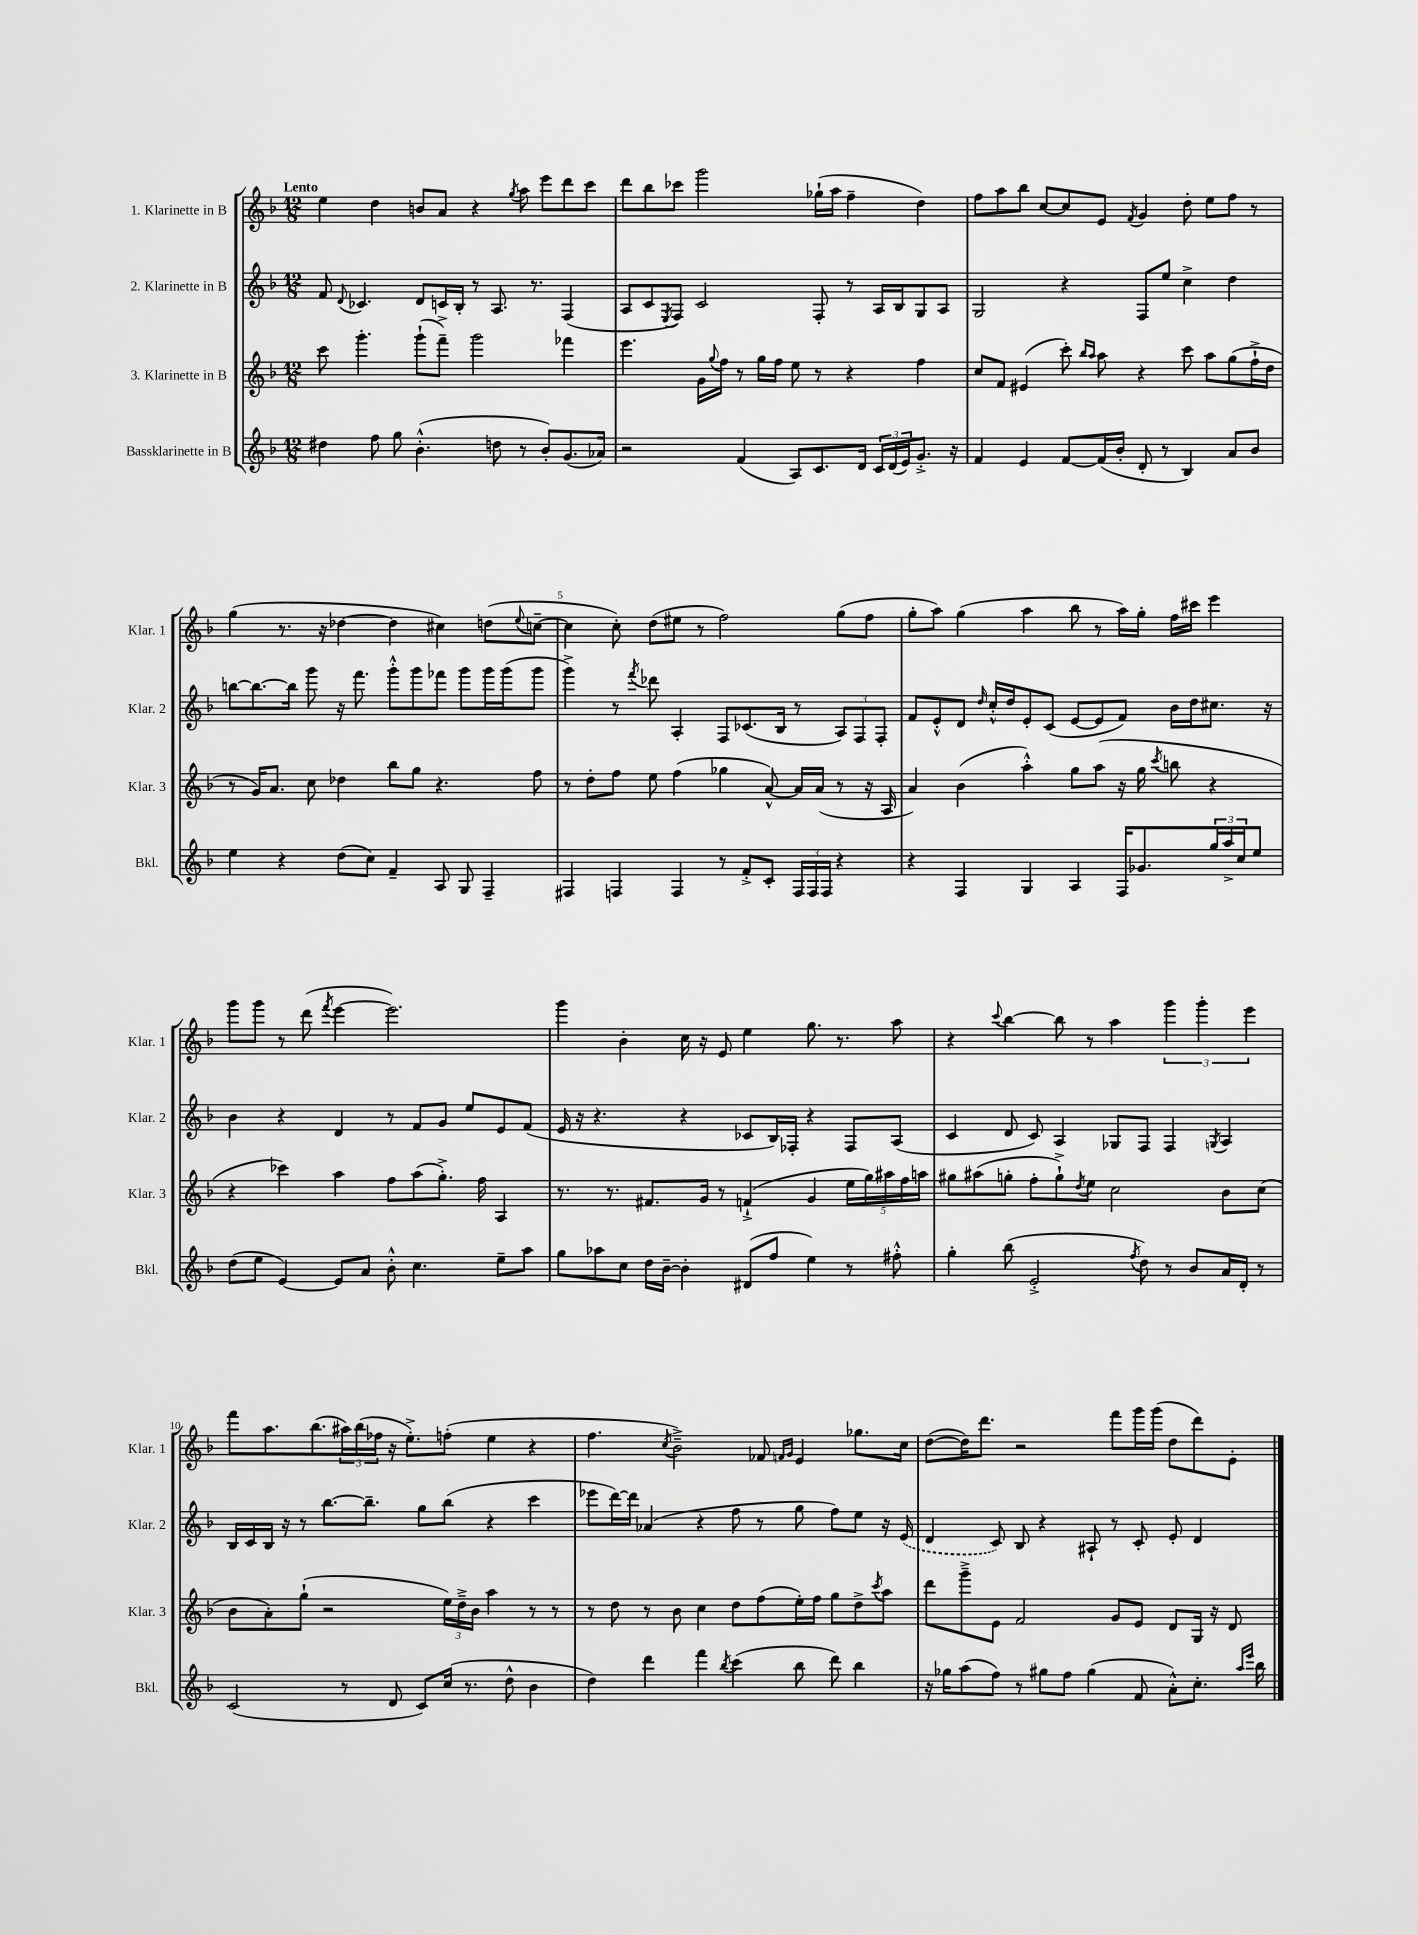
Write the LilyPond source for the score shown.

<<
\new StaffGroup <<
\new Staff = "s0" \with { instrumentName = "1. Klarinette in B" shortInstrumentName = "Klar. 1" } {
    \clef treble \key f \major \numericTimeSignature \time 12/8 \tempo "Lento"
    e''4 d''4 b'8 a'8 r4 \acciaccatura { g''8 } a''8 e'''8 d'''8 c'''8 |
    d'''8 bes''8 ces'''8 g'''2 ges''16-!( a''16 f''4-- d''4) |
    f''8 a''8 bes''8 c''8~ c''8 e'8 \acciaccatura { f'8 } g'4 d''8-. e''8 f''8 r8 |
    g''4( r8. r16 des''4~ des''4 cis''4) d''8( \appoggiatura { e''8 } c''8~-- |
    c''4 c''8-.) d''8( eis''8 r8 f''2) g''8( f''8 |
    g''8-. a''8) g''4( a''4 bes''8 r8 a''16) g''16-. f''16 cis'''16 e'''4 |
    g'''8 g'''8 r8 d'''8( \acciaccatura { f'''8 } e'''4~ e'''2.) |
    g'''4 bes'4-. c''16 r16 e'8 e''4 g''8. r8. a''8 |
    r4 \appoggiatura { c'''8 } bes''4~ bes''8 r8 a''4 \tuplet 3/2 { g'''4 g'''4-. e'''4 } |
    f'''8 a''8. bes''8.( \tuplet 3/2 { ais''16) bes''16( fes''16 } r16 e''8.-.->) f''8-.( e''4 r4 |
    f''4. \acciaccatura { c''8 } bes'2--->) fes'8 \grace { f'16 g'16 } e'4 ges''8. c''16 |
    d''8~( d''16) d'''8. r2 f'''8 g'''16 g'''16( d''8 d'''8) e'8-. \bar "|." |
}
\new Staff = "s1" \with { instrumentName = "2. Klarinette in B" shortInstrumentName = "Klar. 2" } {
    \clef treble \key f \major \numericTimeSignature \time 12/8
    f'8 \appoggiatura { d'8 } ces'4. d'8 c'16 bes16-. r8 a8. r8. f4( |
    a8 c'8 \acciaccatura { e8 } f8) c'2 f8-. r8 a16 bes16 g8 a8 |
    g2 r4 f8 e''8 c''4-> d''4 |
    b''8~ b''8.~ b''16 g'''8 r16 f'''8. g'''8-.-^ g'''8 fes'''8 g'''8 g'''16 g'''16( g'''8 |
    g'''4->) r8 \acciaccatura { f'''8 } des'''8 a4-. f8 ces'8.( bes16 r8 \tuplet 3/2 { a8) f8 f8-. } |
    f'8 e'8-.-^ d'8 \grace { d''16 } c''16-.-^ d''16 e'8-. c'8( e'8~ e'8 f'8) bes'16 d''16 cis''8. r16 |
    bes'4 r4 d'4 r8 f'8 g'8 e''8 e'8 f'8( |
    e'16 r16 r4. r4 ces'8 bes16) fes16-. r4 fes8 a8( |
    c'4 d'8 c'8) a4 ges8 f8 f4 \acciaccatura { g8 } a4 |
    bes16 c'16 bes16 r16 r8 bes''8.~ bes''8.-- g''8 bes''8( r4 c'''4 |
    ees'''8 d'''16~) d'''16 aes'4( r4 f''8 r8 g''8 f''8) e''8 r16 \once \slurDashed e'16( |
    d'4 c'8) bes8 r4 ais8-! r8 c'8-. e'8-. d'4 \bar "|." |
}
\new Staff = "s2" \with { instrumentName = "3. Klarinette in B" shortInstrumentName = "Klar. 3" } {
    \clef treble \key f \major \numericTimeSignature \time 12/8
    c'''8 g'''4.-. g'''8-!( f'''8--->) g'''2 fes'''4 |
    e'''4. g'16 \appoggiatura { g''8 } f''16 r8 g''16 f''16 e''8 r8 r4 f''4 |
    c''8 f'8 eis'4( c'''8-.) \grace { bes''16 a''16 } a''8 r4 c'''8 a''8 g''8( f''16-!-> d''16 |
    r8 g'16) a'8. c''8 des''4 bes''8 g''8 r4. f''8 |
    r8 d''8-. f''8 e''8 f''4( ges''4 a'8~-^) a'16 a'16( r8 r16 a16 |
    a'4) bes'4( a''4-.-^) g''8 a''8( r16 g''16 \acciaccatura { c'''8 } b''8 r4 |
    r4 ces'''4) a''4 f''8 a''8( g''8.-.->) f''16 a4 |
    r8. r8. fis'8. g'16 r8 f'4-!->( g'4 \tuplet 5/4 { e''16 g''16) ais''16 f''16 a''16 } |
    gis''8 ais''8( g''8-. f''8-. g''8-!->) \acciaccatura { d''8 } e''8 c''2 bes'8 c''8( |
    bes'8 a'8-.) g''8-!( r2 \tuplet 3/2 { e''16) d''16---> bes'16 } a''4 r8 r8 |
    r8 d''8 r8 bes'8 c''4 d''8 f''8( e''16-.) f''16 g''8 d''8-> \acciaccatura { c'''8 } a''8 |
    d'''8 g'''8---> e'8 f'2 g'8 e'8 d'8 g16 r16 d'8 \bar "|." |
}
\new Staff = "s3" \with { instrumentName = "Bassklarinette in B" shortInstrumentName = "Bkl." } {
    \clef treble \key f \major \numericTimeSignature \time 12/8
    dis''4 f''8 g''8 bes'4.-.-^( d''8 r8 bes'8-.) g'8.( aes'16) |
    r2 f'4( a8) c'8. d'16 \tuplet 3/2 { c'16 d'16( e'16) } g'8.-.-> r16 |
    f'4 e'4 f'8~ f'16( bes'16-. d'8-. r8 bes4) a'8 bes'8 |
    e''4 r4 d''8( c''8) f'4-- a8 g8 f4-- |
    fis4 f4 f4 r8 f'8-.-> c'8-. \tuplet 3/2 { f16 f16 f16 } r4 |
    r4 f4 g4 a4 f16 ges'8. \tuplet 3/2 { g''16 a''16-> c''16 } e''8 |
    d''8( e''8 e'4~) e'8 a'8 bes'8-.-^ c''4. e''8-- a''8 |
    g''8 aes''8 c''8 d''16 bes'16~-- bes'4-. dis'8( f''8 e''4) r8 fis''8-.-^ |
    g''4-. bes''8( e'2-.-> \acciaccatura { f''8 } d''8) r8 bes'8 a'16 d'16-. r8 |
    c'2( r8 d'8 c'8) c''16( r8. d''8-^ bes'4 |
    d''4) d'''4 f'''4 \acciaccatura { bes''8 } c'''4( bes''8 d'''8) bes''4 |
    r16 ges''16 a''8( f''8) r8 gis''8 f''8 gis''4( f'8 a'8-.-^) c''8.-. \grace { a''16 e'''16 } bes''16 \bar "|." |
}
>>
>>
\layout { \context { \Score \override BarNumber.break-visibility = ##(#f #t #t) barNumberVisibility = #(every-nth-bar-number-visible 5) } }
